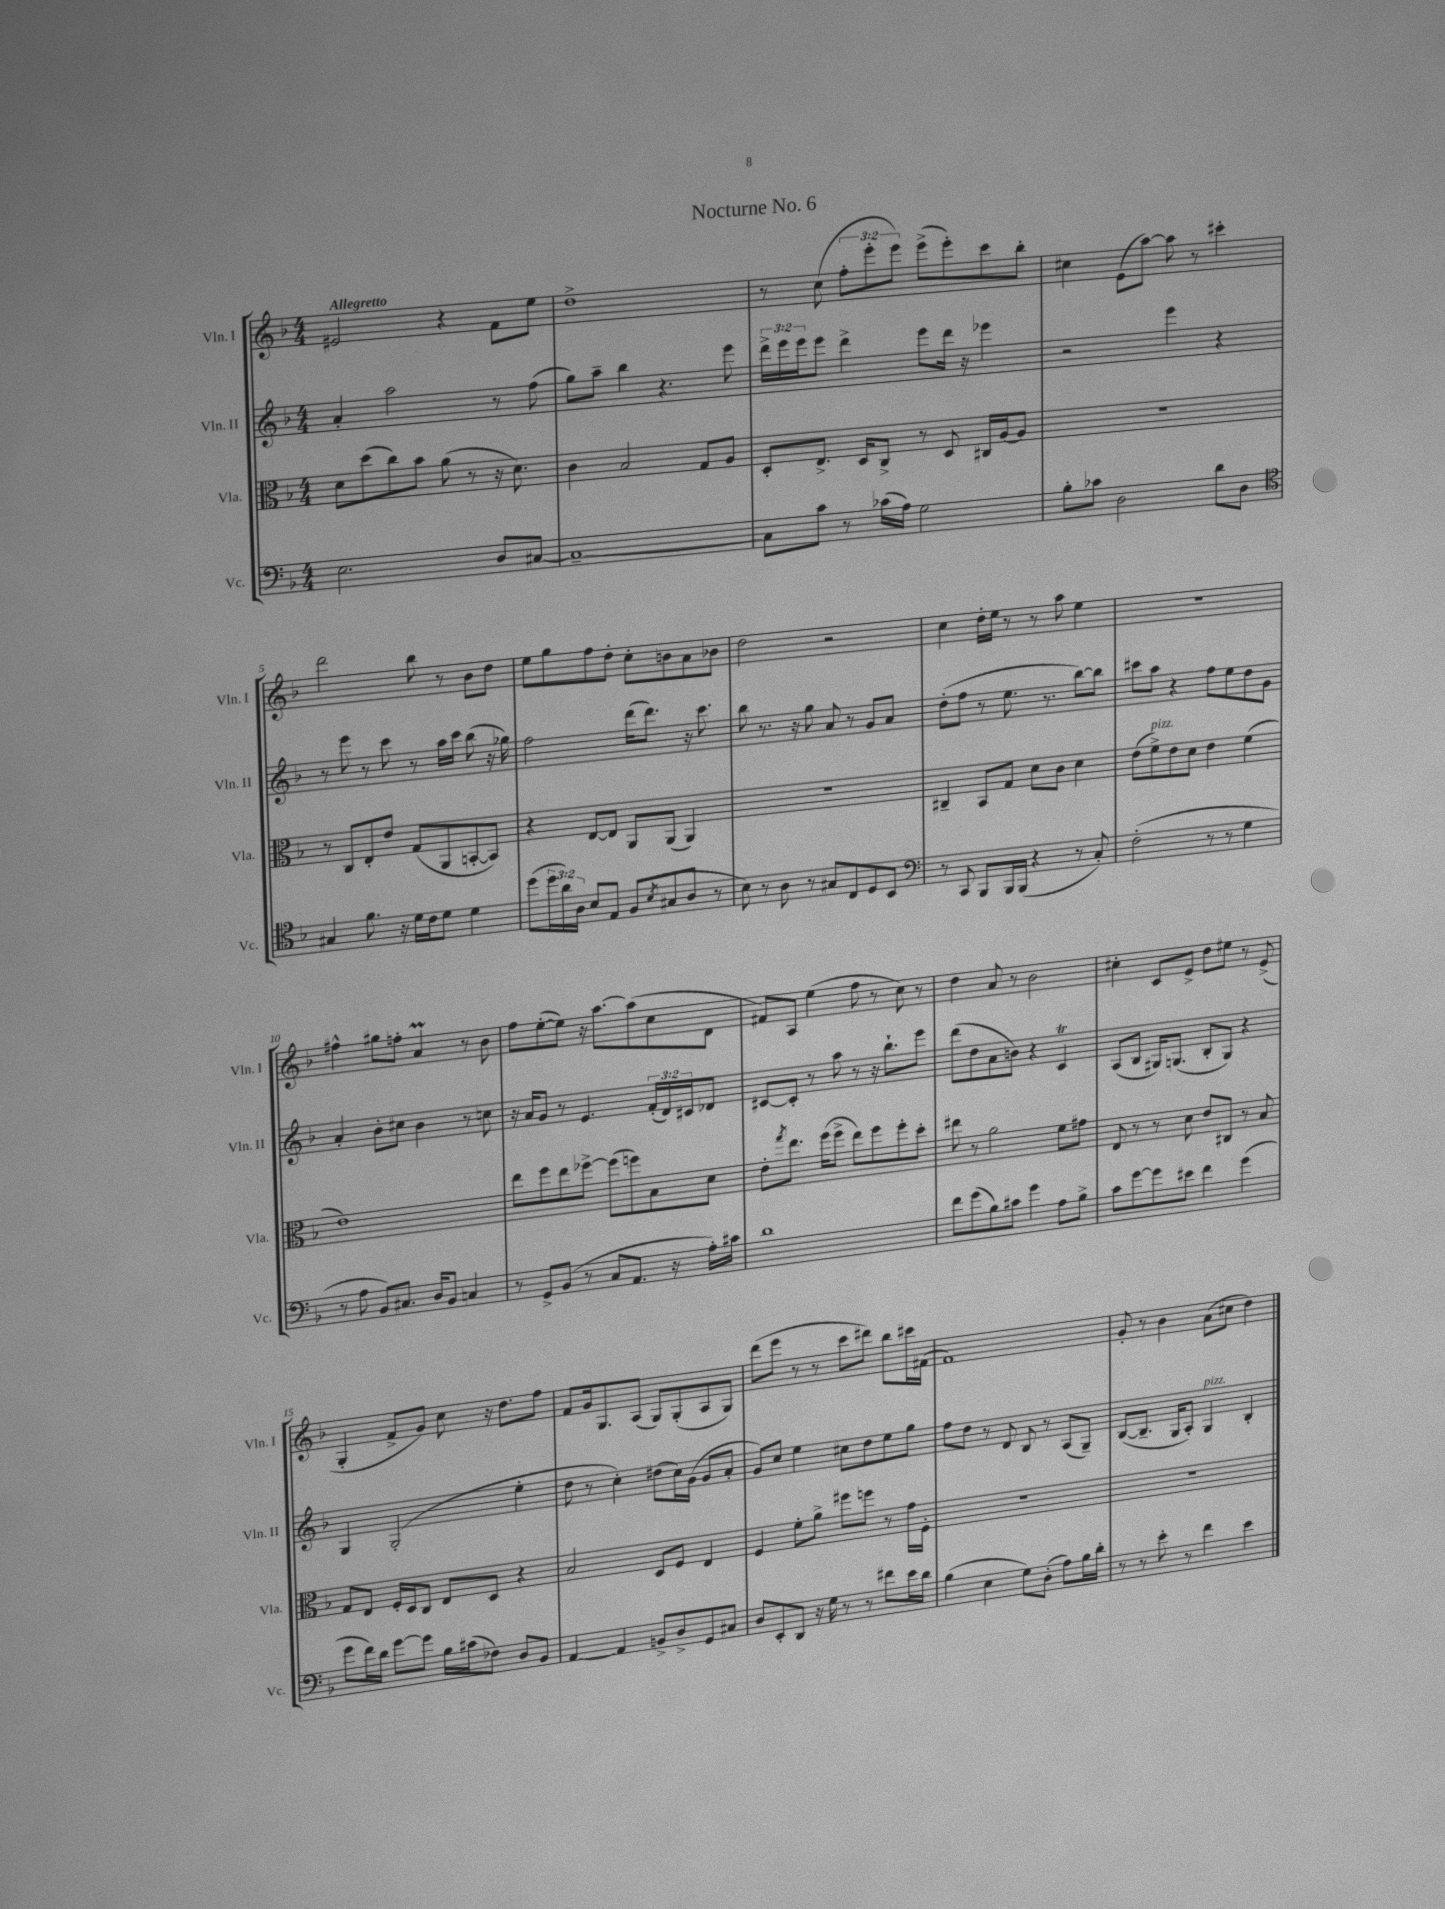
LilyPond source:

\header { title = "Nocturne No. 6" }
<<
\new StaffGroup <<
\new Staff = "s0" \with { instrumentName = "Vln. I" shortInstrumentName = "Vln. I" } {
    \clef treble \key f \major \numericTimeSignature \time 4/4 \override Staff.TupletNumber.text = #tuplet-number::calc-fraction-text \tempo "Allegretto"
    eis'2 r4 f'8 e''8 |
    d''1-> |
    r8 c''8( \tuplet 3/2 { f''8-. e'''8-. e'''8) } e'''8->( e'''8-.) c'''8 bes''8-. |
    cis''4 e'8( a''8~) a''8 r8 cis'''4-. |
    d'''2 bes''8 r8 bes'8 d''8 |
    e''8 g''8 f''8 d''8-. c''8-. b'8 a'8 bes'8 |
    d''2 r2 |
    c''4 d''16-. e''16 r8 r8 a''8 e''4 |
    R1 |
    fis''4-^ gis''8 f''8-. a'4\prall r8 bes'8 |
    f''8 e''8~-.( e''8) r16 a''8.~ a''8( c''8 d'8 |
    fis'8) a8 e''4( f''8 r8 c''8) r8 |
    d''4 a'8 r8 bes'2 |
    cis''4-. c'8 e'8-> d''8 eis''8 r8 e'8->( |
    g4-. f'8-> g'8) c''8 r16 d''8. f''8 |
    f'8 g'16 g8. a8( g8) g8-.( a8 g8) |
    d'''8( e'''8 r8 r8 c'''8 dis'''8) bes''8 cis'''16 fis'16( |
    f'1) |
    g'8-. r8 bes'4 a'8( cis''8 d''4) \bar "|." |
}
\new Staff = "s1" \with { instrumentName = "Vln. II" shortInstrumentName = "Vln. II" } {
    \clef treble \key f \major \numericTimeSignature \time 4/4 \override Staff.TupletNumber.text = #tuplet-number::calc-fraction-text
    a'4-. a''2 r8 f''8( |
    g''8) a''8-- bes''4 r4. e'''8 |
    \tuplet 3/2 { d'''16-> e'''16 e'''16 } e'''8 d'''4-> e'''8 d'''16 r16 ees'''4 |
    r2 e'''4 r4 |
    r8 e'''8 r8 c'''8 r8 a''16 c'''16 bes''8( r16 ges''16) |
    f''2 d'''16( d'''8.) r16 c'''8. |
    bes''8 r8. r16 g''8 a'8 r8 g'8 a'8 |
    d''8-.( f''8 r8 e''8. r8. bes''8~) bes''8 |
    cis'''8 a''8 r4 f''8 e''8 d''8 g'8 |
    a'4-. bes'8-. cis''8 bes'4 r8 c''8 |
    r16 a'16 g'8 r8 e'4. \tuplet 3/2 { f'16-.( d'16) cis'16 } des'8 |
    cis'8~ cis'8-. r8 a''8 r8 r16 bes''8.-! e'''8 |
    d'''8( d''8 a'8 b'8) r4 c'4\trill |
    a8( bes8 gis16) g8.( bes8-. g8) r4 |
    g4 g2-.( e''4-. |
    d''8 r8 c''4-.) dis''8( c''16) g'16( g'8 a'8-. |
    g'8) c''8 e''4 cis''8 d''8 e''8 g''8 |
    f''8 d''8 r8 d'8 bes8 r8 a8( g8--) |
    bes8~( bes8.-- g16 a8-.) g4^\markup { \italic "pizz." } bes4-. \bar "|." |
}
\new Staff = "s2" \with { instrumentName = "Vla." shortInstrumentName = "Vla." } {
    \clef alto \key f \major \numericTimeSignature \time 4/4
    d'8 d''8( c''8) bes'8 a'8( r8 r16 d'8.) |
    c'4 bes2 g8 a8 |
    d8-. e8.-> d16 c8-> r8 d8 cis16 a16~ a8 |
    R1 |
    r8 c8 e8-. e'8 g8( a,8 b,8~-. b,8) |
    r4 e8~ e8 a,8 a,8( a,4) |
    R1 |
    cis4-- bes,8 g8 d'8 c'8 d'4 |
    e'8( f'8->^\markup { \italic "pizz." }) e'8 d'8 e'4 f'4( |
    e'1) |
    e''8 f''8 e''8 fes''8~-> fes''8( f''8) bes8 d'8 |
    e'8-. \acciaccatura { g''8 } e''8. f''16( f''8-> e''8) f''8 f''8-. d''8-. |
    eis''8 r8 a'2 f'8 gis'8 |
    e8 r8 r8 d'8 e'8 cis8 r8 bes8 |
    g8 e8 f16-. d16 c8 e8 d8 r4 |
    bes2 d8 f8 e4 |
    f4 f'8-. a'8-> fis''8 f''8 r8 g'16 f16-. |
    R1 |
    R1 \bar "|." |
}
\new Staff = "s3" \with { instrumentName = "Vc." shortInstrumentName = "Vc." } {
    \clef bass \key f \major \numericTimeSignature \time 4/4 \override Staff.TupletNumber.text = #tuplet-number::calc-fraction-text
    e2. d8 cis8~ |
    cis1~-- |
    cis8 c'8 r8 ces'16( a16) g2 |
    bes8-. ces'8 d2 d'8 d8 |
    \clef tenor gis4 f'8. r16 d'16 c'16 d'8 d'4 |
    d''8( \tuplet 3/2 { d''16 a'16) a16 } bes8 e8 f8( \acciaccatura { bes8 } gis8 a8 r8 |
    bes8) r8 a8 r8 gis8 c8 d8 bes,8 |
    \clef bass r8 c,8 bes,,8 bes,,16 bes,,16( r4 r8 c8-.) |
    f2-.( r8 r8 g4 |
    r8 a8 bes,8) cis8. d16 bes,8 c4 |
    r8 g,8-> bes,8( r8 c8 a,8. r16 a16-.) cis'16 |
    d'1 |
    f'8 g'8( bes8) cis'8 g'4 a8 bes8-> |
    c'8 g'8~ g'8 eis'8 f'4 g'4( |
    g'8 f'16) d'16 g'8~ g'8 bes16 cis'16( fes8) d8 bes,8 |
    a,4~ a,4 b,8-> d8-> g,8 cis8 |
    d8 e,8-. d,8 r16 g16 r8 r8 fis'8 e'16 d'16 |
    bes4( e4 g8) d8-.( a8) bes16 d'16-. |
    r8 r8 e'8-. r8 f'4 e'4 \bar "|." |
}
>>
>>
